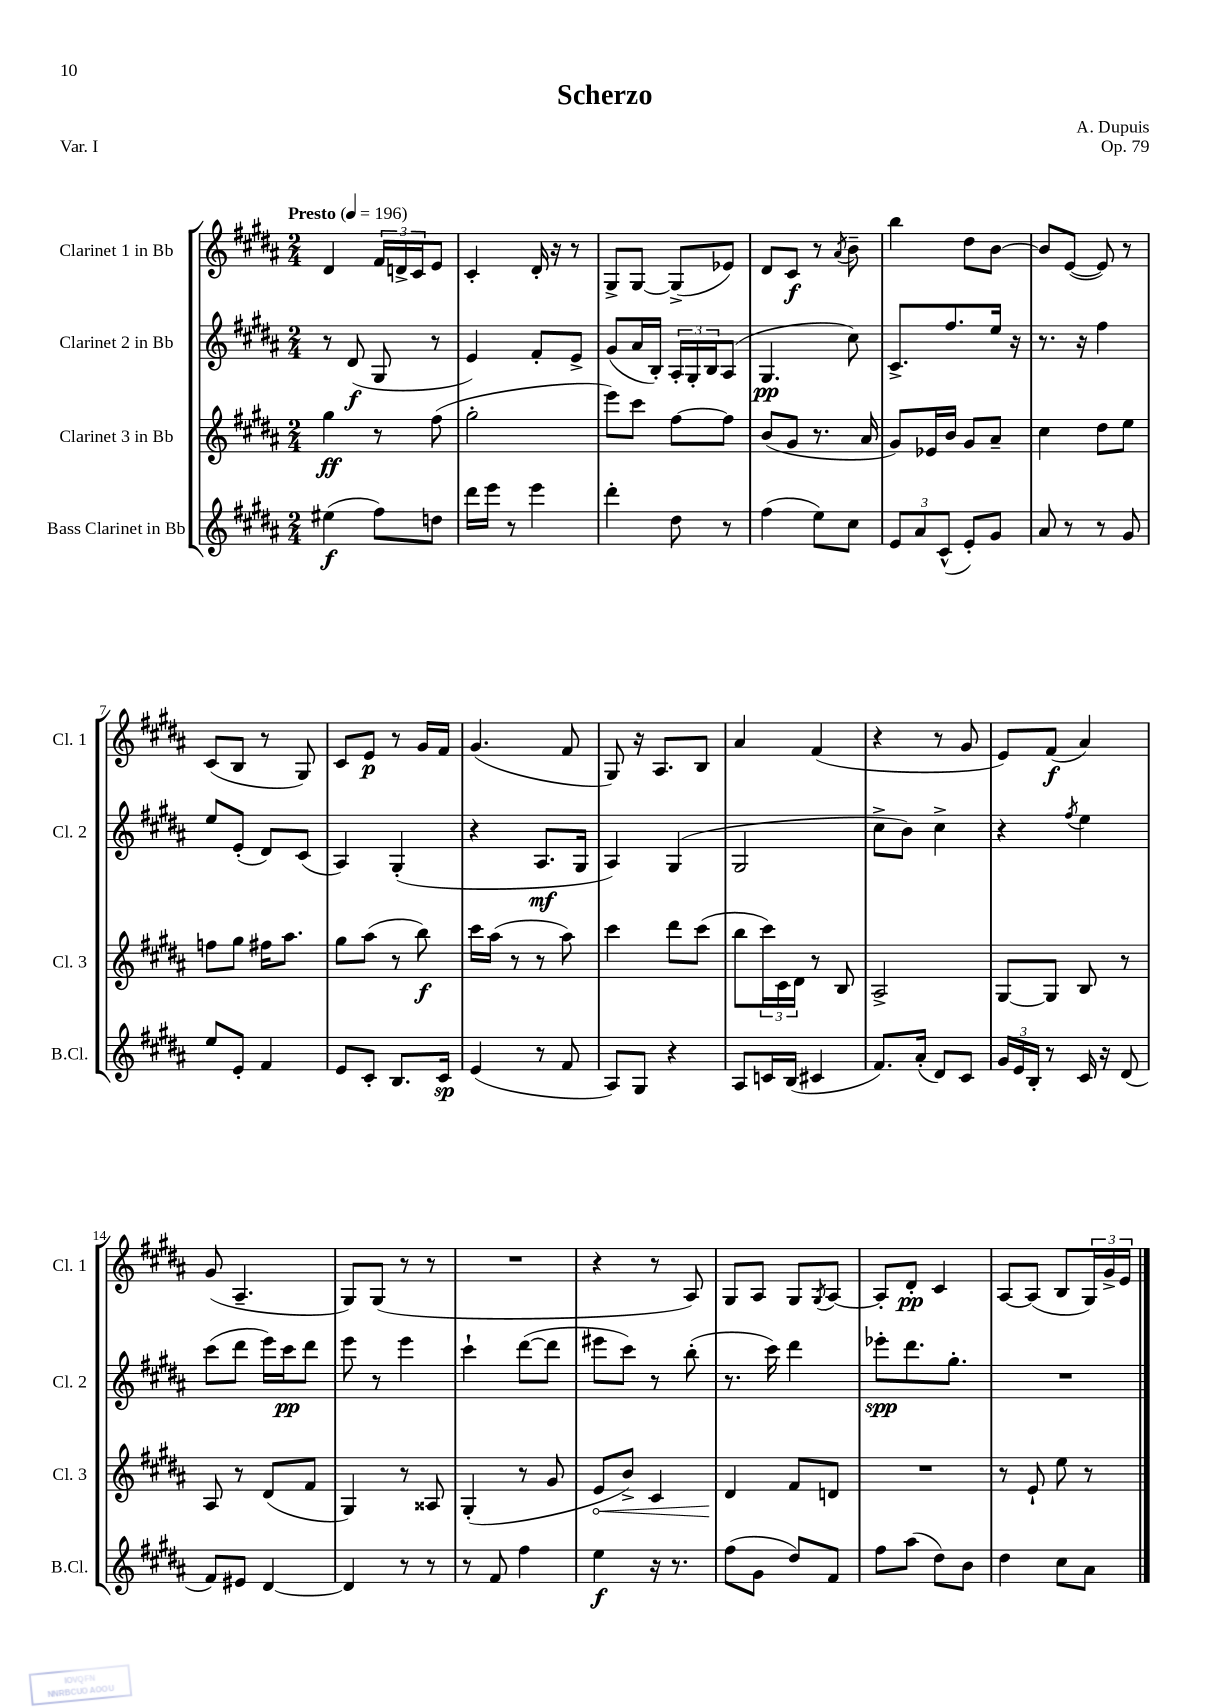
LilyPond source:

\header { title = "Scherzo" composer = "A. Dupuis" opus = "Op. 79" piece = "Var. I" }
<<
\new StaffGroup <<
\new Staff = "s0" \with { instrumentName = "Clarinet 1 in Bb" shortInstrumentName = "Cl. 1" } {
    \clef treble \key b \major \numericTimeSignature \time 2/4 \tempo "Presto" 4 = 196
    dis'4 \tuplet 3/2 { fis'16 d'16-> cis'16 } e'8 |
    cis'4-. dis'16-. r16 r8 |
    gis8-> gis8~ gis8->( ees'8) |
    dis'8 cis'8\f r8 \acciaccatura { ais'8 } b'8-- |
    b''4 dis''8 b'8~ |
    b'8 e'8~( e'8) r8 |
    cis'8( b8 r8 gis8) |
    cis'8 e'8\p r8 gis'16 fis'16 |
    gis'4.( fis'8 |
    gis8) r16 ais8. b8 |
    ais'4 fis'4( |
    r4 r8 gis'8 |
    e'8) fis'8\f( ais'4) |
    gis'8( ais4.-- |
    gis8) gis8( r8 r8 |
    R2 |
    r4 r8 ais8) |
    gis8 ais8 gis8 \acciaccatura { gis8 } ais8~ |
    ais8-. dis'8-.\pp cis'4 |
    ais8~ ais8( b8 \tuplet 3/2 { gis16) gis'16-> e'16 } \bar "|." |
}
\new Staff = "s1" \with { instrumentName = "Clarinet 2 in Bb" shortInstrumentName = "Cl. 2" } {
    \clef treble \key b \major \numericTimeSignature \time 2/4
    r8 dis'8\f( gis8 r8 |
    e'4) fis'8-. e'8-> |
    gis'8( ais'16 b16-.) \tuplet 3/2 { ais16-. gis16-. b16 } ais8( |
    gis4.\pp cis''8) |
    cis'8.-> fis''8. e''16 r16 |
    r8. r16 fis''4 |
    e''8 e'8-.( dis'8) cis'8( |
    ais4) gis4-.( |
    r4 ais8.\mf gis16 |
    ais4) gis4( |
    gis2 |
    cis''8-> b'8) cis''4-> |
    r4 \acciaccatura { fis''8 } e''4 |
    cis'''8( dis'''8 e'''16) cis'''16\pp dis'''8 |
    e'''8 r8 e'''4 |
    cis'''4-! dis'''8~( dis'''8 |
    eis'''8 cis'''8) r8 b''8-.( |
    r8. cis'''16) dis'''4 |
    ees'''8-.\spp dis'''8. gis''8.-. |
    R2 \bar "|." |
}
\new Staff = "s2" \with { instrumentName = "Clarinet 3 in Bb" shortInstrumentName = "Cl. 3" } {
    \clef treble \key b \major \numericTimeSignature \time 2/4
    gis''4\ff r8 fis''8( |
    gis''2-. |
    e'''8) cis'''8 fis''8~ fis''8 |
    b'8( gis'8 r8. ais'16 |
    gis'8) ees'16 b'16 gis'8 ais'8-- |
    cis''4 dis''8 e''8 |
    f''8 gis''8 fis''16 ais''8. |
    gis''8 ais''8( r8 b''8\f) |
    cis'''16 ais''16( r8 r8 ais''8) |
    cis'''4 dis'''8 cis'''8( |
    b''8 \tuplet 3/2 { cis'''16) cis'16 dis'16 } r8 b8 |
    ais2-> |
    gis8~ gis8 b8 r8 |
    ais8 r8 dis'8( fis'8 |
    gis4) r8 aisis8 |
    gis4-.( r8 gis'8 |
    \once \override Hairpin.circled-tip = ##t e'8\< b'8->) cis'4 |
    dis'4\! fis'8 d'8 |
    R2 |
    r8 e'8-! e''8 r8 \bar "|." |
}
\new Staff = "s3" \with { instrumentName = "Bass Clarinet in Bb" shortInstrumentName = "B.Cl." } {
    \clef treble \key b \major \numericTimeSignature \time 2/4
    eis''4\f( fis''8) d''8 |
    dis'''16 e'''16 r8 e'''4 |
    dis'''4-. dis''8 r8 |
    fis''4( e''8) cis''8 |
    \tuplet 3/2 { e'8 ais'8 cis'8-^( } e'8-.) gis'8 |
    ais'8 r8 r8 gis'8 |
    e''8 e'8-. fis'4 |
    e'8 cis'8-. b8. cis'16\sp |
    e'4( r8 fis'8 |
    ais8) gis8 r4 |
    ais8 c'16 b16( cis'4 |
    fis'8.) ais'16-.( dis'8) cis'8 |
    \tuplet 3/2 { gis'16 e'16 b16-. } r8 cis'16 r16 dis'8( |
    fis'8) eis'8 dis'4~ |
    dis'4 r8 r8 |
    r8 fis'8 fis''4 |
    e''4\f r16 r8. |
    fis''8( gis'8 dis''8) fis'8 |
    fis''8 ais''8( dis''8) b'8 |
    dis''4 cis''8 ais'8 \bar "|." |
}
>>
>>
